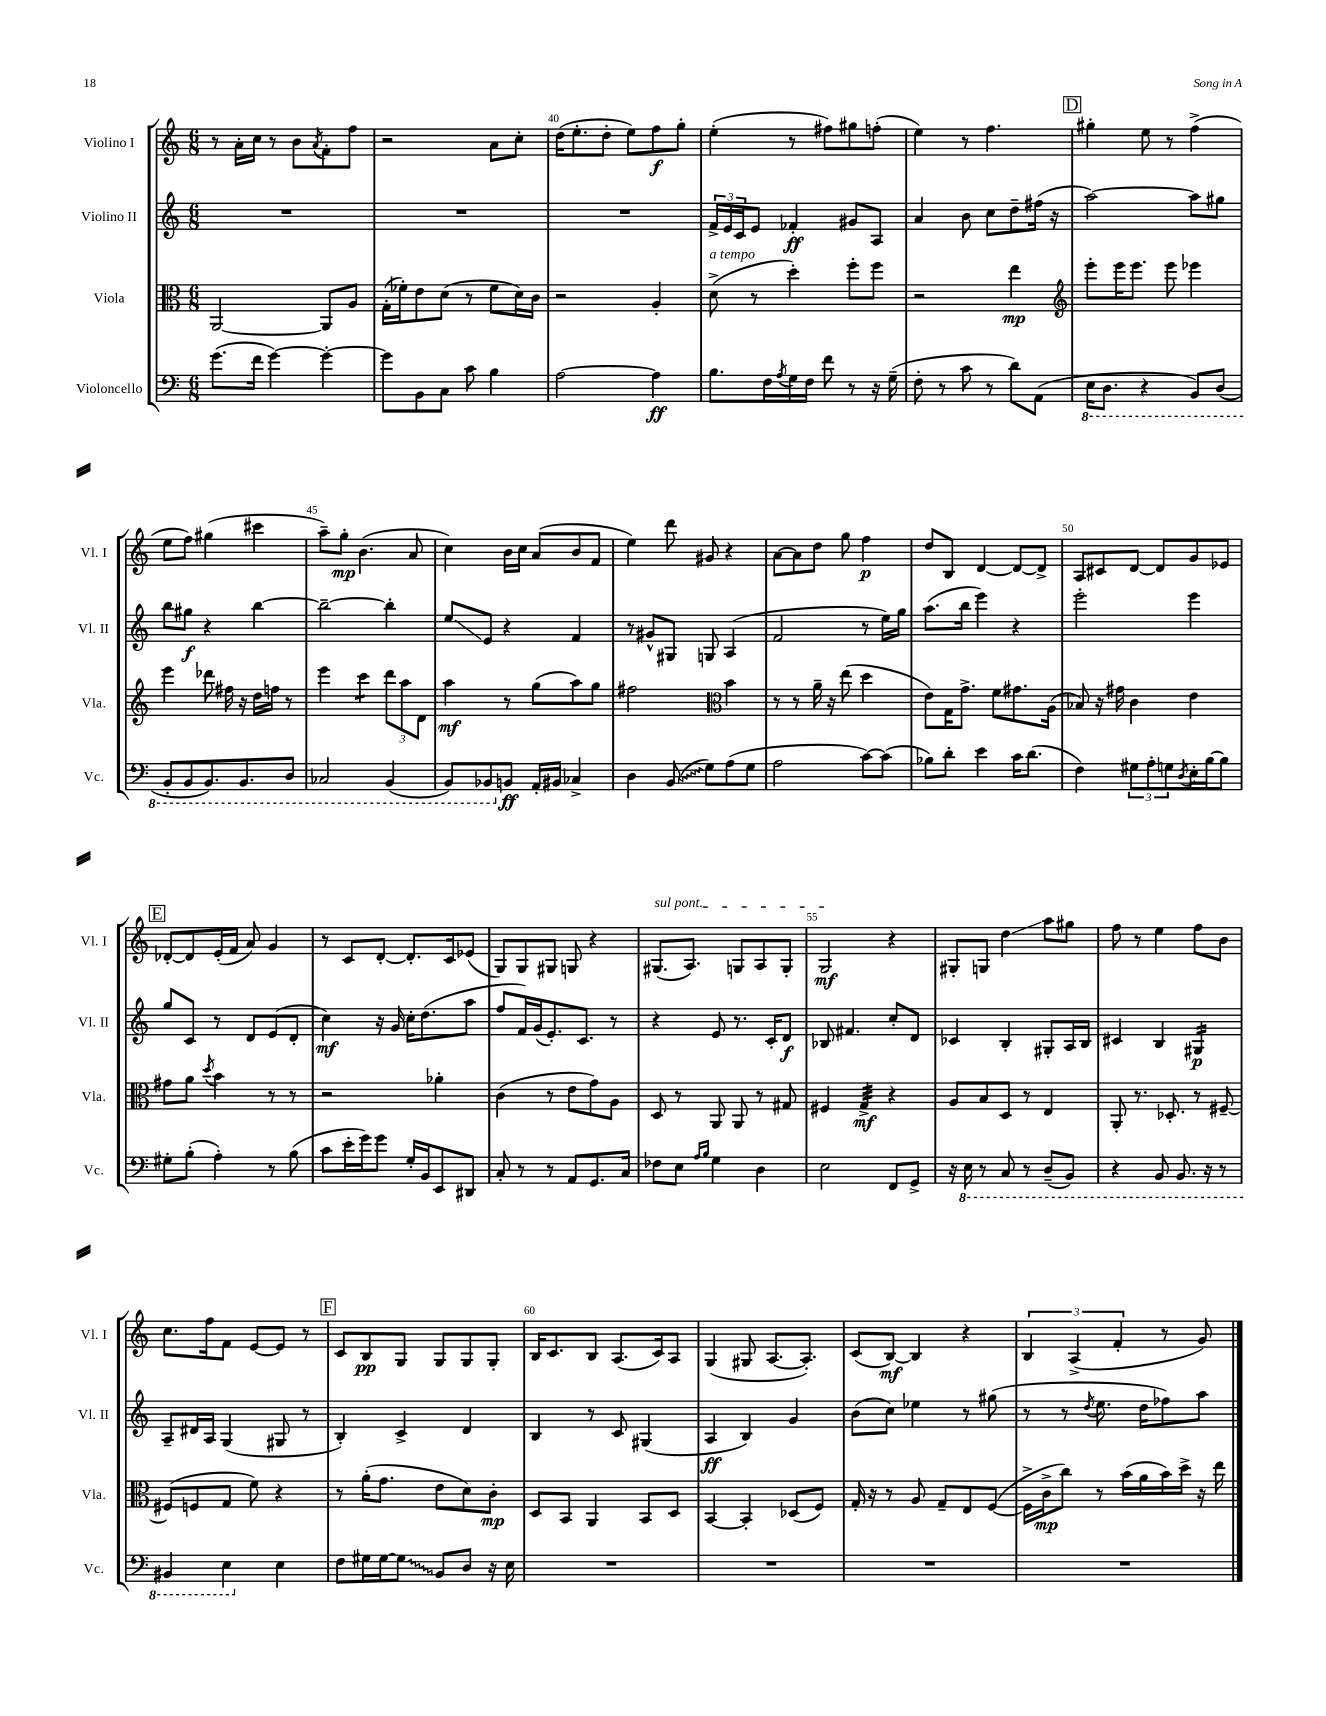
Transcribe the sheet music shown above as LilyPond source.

<<
\new StaffGroup <<
\new Staff = "s0" \with { instrumentName = "Violino I" shortInstrumentName = "Vl. I" } {
    \clef treble \key c \major \numericTimeSignature \time 6/8
    r8 a'16-. c''16 r8 b'8 \acciaccatura { a'8 } f'8-. f''8 |
    r2 a'8 c''8-. |
    d''16( e''8.-. d''8-. e''8) f''8\f g''8-. |
    e''4-.( r8 fis''8) gis''8 f''8-.( |
    e''4) r8 f''4. |
    \mark \markup { \box "D" } gis''4-. e''8 r8 f''4->( |
    e''8 f''8) gis''4( cis'''4 |
    a''8--) g''8-.\mp b'4.( a'8 |
    c''4) b'16 c''16 a'8( b'8 f'8 |
    e''4) d'''8 gis'8 r4 |
    a'8~ a'8 d''8 g''8 f''4\p |
    d''8 b8 d'4~ d'8~ d'8-> |
    a8 cis'8 d'8~ d'8 g'8 ees'8 |
    \mark \markup { \box "E" } des'8~-. des'8 e'16-.( f'16 a'8) g'4 |
    r8 c'8 d'8~-. d'8.-. c'16 ees'8( |
    g8) g8 gis8 g8 r4 |
    \once \override TextSpanner.bound-details.left.text = \markup { \italic "sul pont." } gis8.\startTextSpan( a8.) g8 a8 g8-. |
    g2\mf\stopTextSpan r4 |
    gis8-. g8 d''4\glissando a''8 gis''8 |
    f''8 r8 e''4 f''8 b'8 |
    c''8. f''16 f'8 e'8~ e'8 r8 |
    \mark \markup { \box "F" } c'8 b8\pp g8 g8 g8 g8-. |
    b16 c'8. b8 a8.( c'16) a8 |
    g4( gis8 a8.~ a8.-.) |
    c'8( b8~\mf) b4 r4 |
    \tuplet 3/2 { b4 a4->( f'4-. } r8 g'8) \bar "|." |
}
\new Staff = "s1" \with { instrumentName = "Violino II" shortInstrumentName = "Vl. II" } {
    \clef treble \key c \major \numericTimeSignature \time 6/8
    R2. |
    R2. |
    R2. |
    \tuplet 3/2 { f'16-> e'16 c'16 } e'8 fes'4-.\ff gis'8 a8 |
    a'4 b'8 c''8 d''8-- fis''16( r16 |
    \mark \markup { \box "D" } a''2~) a''8 gis''8 |
    b''8 gis''8\f r4 b''4~ |
    b''2~-- b''4-. |
    e''8\glissando e'8 r4 f'4 |
    r8 gis'8-^ gis8 g8 a4( |
    f'2 r8 e''16) g''16 |
    a''8.( b''16 e'''4) r4 |
    e'''2-. e'''4 |
    \mark \markup { \box "E" } g''8 c'8 r8 d'8 e'8( d'8-. |
    c''4\mf) r16 g'16 c''16-. d''8.( a''8 |
    f''8 f'16) g'16( e'8.-.) c'8. r8 |
    r4 e'8 r8. c'16-. d'8\f |
    bes8 fis'4. c''8-. d'8 |
    ces'4 b4-. gis8-. a16 b16 |
    cis'4 b4 gis4:16\p |
    a8-- dis'16 a16 g4( gis8 r8 |
    \mark \markup { \box "F" } b4-.) c'4-> d'4 |
    b4 r8 c'8 gis4( |
    a4\ff b4) g'4 |
    b'8( c''8) ees''4 r8 gis''8( |
    r8 r8 \acciaccatura { d''8 } e''8. d''16 fes''8) a''8 \bar "|." |
}
\new Staff = "s2" \with { instrumentName = "Viola" shortInstrumentName = "Vla." } {
    \clef alto \key c \major \numericTimeSignature \time 6/8
    a,2~ a,8 a8 |
    g16-.( fes'16-.) e'8 d'8( r8 fes'8 d'16) c'16 |
    r2 a4-. |
    d'8->^\markup { \italic "a tempo" }( r8 d''4-.) f''8-. f''8 |
    r2 e''4\mp |
    \mark \markup { \box "D" } \clef treble e'''8-. e'''16 e'''8. e'''8 ees'''4 |
    e'''4 des'''8 fis''16 r16 d''16 f''16 r8 |
    e'''4 c'''4:8 \tuplet 3/2 { d'''8 a''8 d'8 } |
    a''4\mf r8 g''8( a''8) g''8 |
    fis''2 \clef alto b'4 |
    r8 r8 a'16-- r16 e''8( d''4 |
    e'8) g16 g'8.-> f'8 gis'8. a16( |
    bes8) r16 gis'16 c'4 e'4 |
    \mark \markup { \box "E" } gis'8 a'8 \acciaccatura { d''8 } b'4 r8 r8 |
    r2 aes'4-. |
    c'4( r8 e'8 g'8) a8 |
    d8 r8 a,8 a,8 r8 gis8 |
    fis4 g4:32->\mf r4 |
    a8 b8 d8 r8 e4 |
    a,8-. r8. des8.-. r8 fis8~-- |
    fis8( f8 g8 f'8) r4 |
    \mark \markup { \box "F" } r8 a'16-.( g'8. e'8 d'8) c'8-.\mp |
    d8 b,8 a,4 b,8 d8 |
    b,4~ b,4-. des8( f8) |
    g16-. r16 r8 a8 g8-- e8 f8~( |
    f16-> c'16->\mp c''8) r8 b'16( a'16 b'16) d''16-> r16 e''16 \bar "|." |
}
\new Staff = "s3" \with { instrumentName = "Violoncello" shortInstrumentName = "Vc." } {
    \clef bass \key c \major \numericTimeSignature \time 6/8
    g'8.( f'16 g'4~) g'4~-. |
    g'8 b,8 c8 c'8 b4 |
    a2~ a4\ff |
    b8. f16 \acciaccatura { a8 } g16 f16 f'8 r8 r16 g16--( |
    f8-. r8 c'8 r8 d'8) a,8( |
    \mark \markup { \box "D" } \ottava #-1 e,16 d,8. r4 b,,8) d,8( |
    b,,8-. b,,8 b,,8.) b,,8. d,8 |
    ces,2 b,,4( |
    b,,8) bes,,8 \ottava #0 b,!8\ff a,16-. bis,16 ces4-> |
    d4 \once \override Glissando.style = #'zigzag b,8\glissando( g8) a8( g8 |
    a2 c'8~) c'8( |
    bes8) d'8-. e'4 c'16 d'8.( |
    f4) \tuplet 3/2 { gis8 a8-. g8 } \acciaccatura { d8 } e16-. b16~ b8 |
    \mark \markup { \box "E" } gis8-. b8-.( a4-.) r8 b8( |
    c'8 e'16-. g'16) g'8 g16-. b,16 e,8 dis,8 |
    c8-. r8 r8 a,8 g,8. c16 |
    fes8 e8 \grace { a16 b16 } g4 d4 |
    e2 f,8 g,8-> |
    r16 \ottava #-1 e,16 r8 c,8 r8 d,8--( b,,8) |
    r4 b,,8 b,,8. r16 r8 |
    bis,,4 e,4 \ottava #0 e4 |
    \mark \markup { \box "F" } f8 gis16 gis16~ \once \override Glissando.style = #'zigzag gis8\glissando b,8 d8 r16 e16 |
    R2. |
    R2. |
    R2. |
    R2. \bar "|." |
}
>>
>>
\layout { \context { \Score currentBarNumber = #38 \override BarNumber.break-visibility = ##(#f #t #t) barNumberVisibility = #(every-nth-bar-number-visible 5) } }
